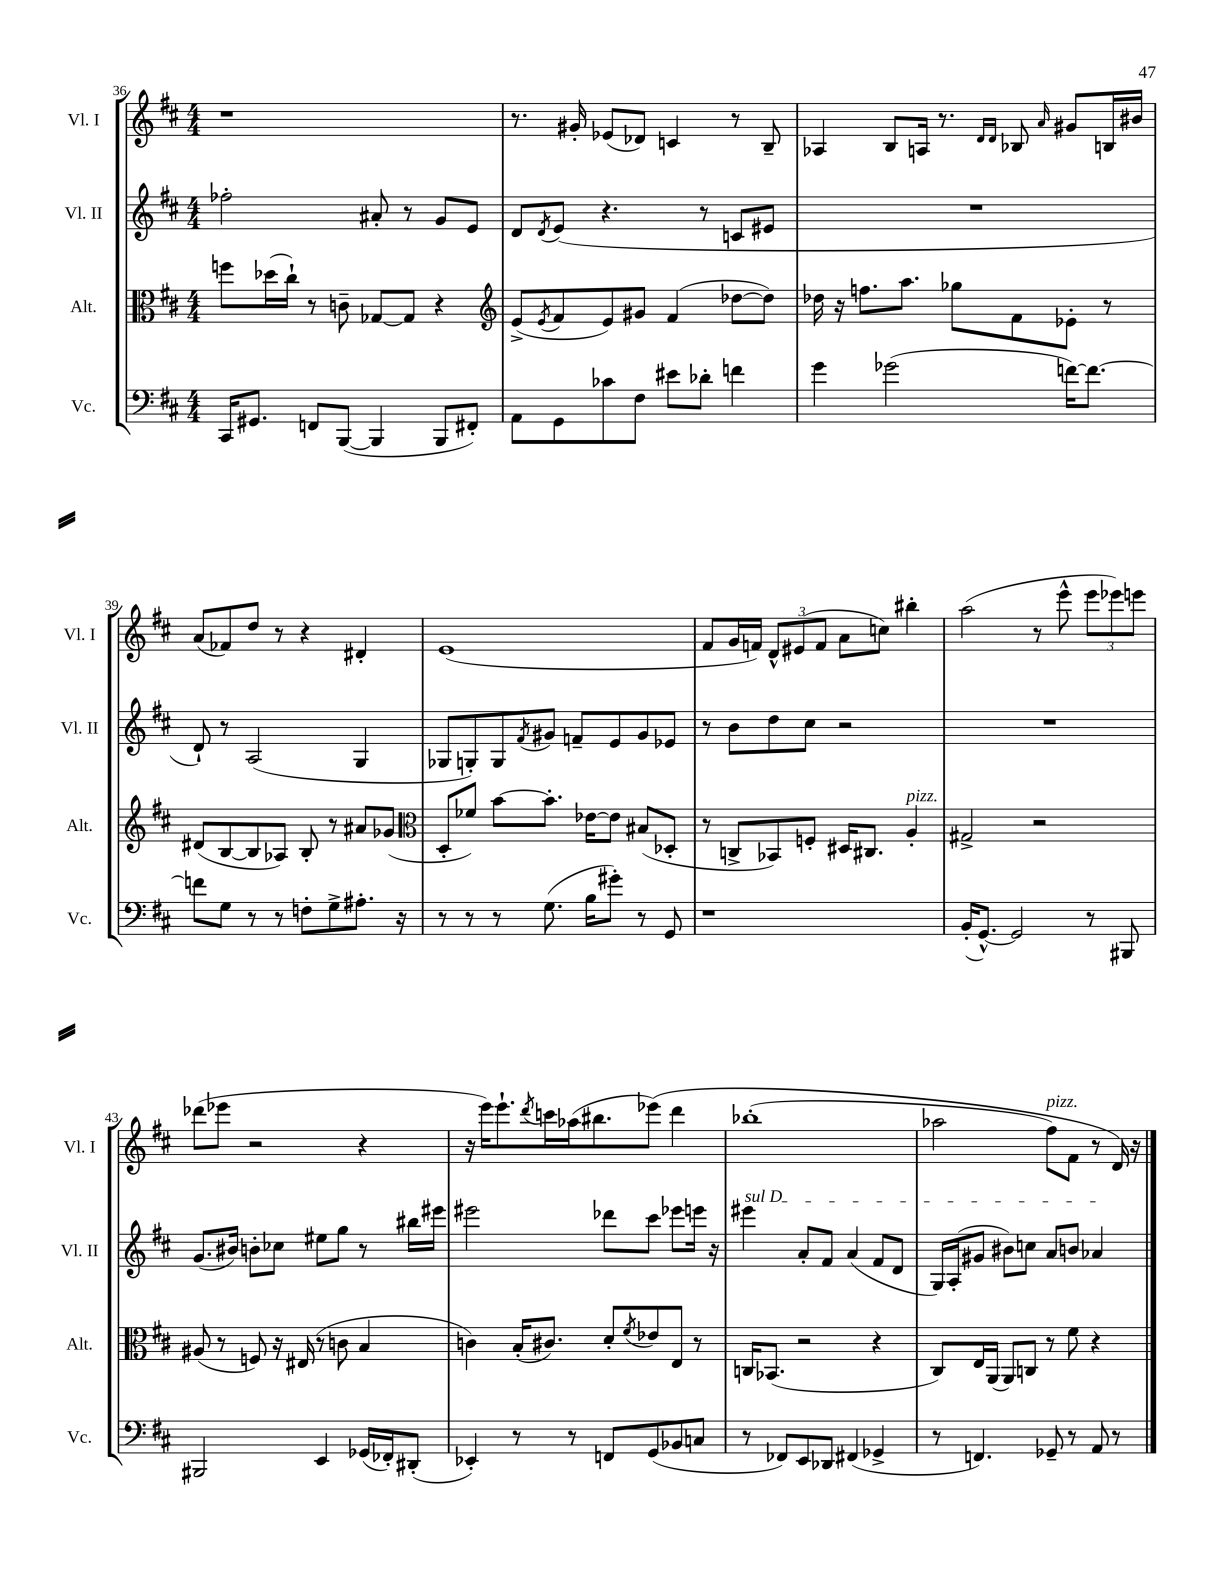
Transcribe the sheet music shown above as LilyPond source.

<<
\new StaffGroup <<
\new Staff = "s0" \with { instrumentName = "Vl. I" shortInstrumentName = "Vl. I" } {
    \clef treble \key d \major \numericTimeSignature \time 4/4
    r1 |
    r8. gis'16-. ees'8( des'8) c'4 r8 b8-- |
    aes4 b8 a16 r8. \grace { d'16 d'16 } bes8 \grace { a'16 } gis'8 b16 bis'16 |
    a'8( fes'8) d''8 r8 r4 dis'4-. |
    e'1( |
    fis'8 g'16 f'16) \tuplet 3/2 { d'8-^ eis'8( f'8 } a'8 c''8) bis''4-. |
    a''2( r8 e'''8-^ \tuplet 3/2 { e'''8 ees'''8) e'''8 } |
    des'''8( ees'''8 r2 r4 |
    r16 e'''16) e'''8.-! \acciaccatura { d'''8 } c'''16 aes''16( bis''8. ees'''8)\( d'''4 |
    bes''1-.( |
    aes''2 fis''8^\markup { \italic "pizz." }) fis'8 r8 d'16\) r16 \bar "|." |
}
\new Staff = "s1" \with { instrumentName = "Vl. II" shortInstrumentName = "Vl. II" } {
    \clef treble \key d \major \numericTimeSignature \time 4/4
    fes''2-. ais'8-. r8 g'8 e'8 |
    d'8 \acciaccatura { d'8 } e'8( r4. r8 c'8 eis'8 |
    R1 |
    d'8-!) r8 a2( g4 |
    ges8 g8-.) g8 \acciaccatura { fis'8 } gis'8 f'8-- e'8 gis'8 ees'8 |
    r8 b'8 d''8 cis''8 r2 |
    R1 |
    g'8.( bis'16) b'8-. ces''8 eis''8 g''8 r8 bis''16 eis'''16 |
    eis'''2 des'''8 cis'''8 ees'''8 e'''16 r16 |
    \once \override TextSpanner.bound-details.left.text = \markup { \italic "sul D" } eis'''4\startTextSpan a'8-. fis'8 a'4( fis'8 d'8 |
    g16) a16-.( gis'8 bis'8) c''8 a'8 b'8 aes'4\stopTextSpan \bar "|." |
}
\new Staff = "s2" \with { instrumentName = "Alt." shortInstrumentName = "Alt." } {
    \clef alto \key d \major \numericTimeSignature \time 4/4
    f''8 des''16( cis''16-!) r8 c'8-- ges8~ ges8 r4 |
    \clef treble e'8->( \acciaccatura { e'8 } fis'8 e'8) gis'8 fis'4( des''8~ des''8) |
    des''16 r16 f''8. a''8. ges''8 fis'8 ees'8-. r8 |
    dis'8( b8~ b8 aes8) b8-. r8 ais'8 ges'8( |
    \clef alto d8-. fes'8) b'8~ b'8.-. ees'16~ ees'8 bis8( des8-. |
    r8 c8-> bes,8) f8-. dis16 cis8. a4-.^\markup { \italic "pizz." } |
    gis2-> r2 |
    ais8( r8 f8) r16 eis16( r8 c'8 b4 |
    c'4) b16-.( cis'8.) d'8-. \acciaccatura { fis'8 } ees'8 e8 r8 |
    c16 bes,8.( r2 r4 |
    cis8) e16 a,16( a,8) c8 r8 fis'8 r4 \bar "|." |
}
\new Staff = "s3" \with { instrumentName = "Vc." shortInstrumentName = "Vc." } {
    \clef bass \key d \major \numericTimeSignature \time 4/4
    cis,16 gis,8. f,8 b,,8~( b,,4 b,,8 fis,8-.) |
    a,8 g,8 ces'8 fis8 eis'8 des'8-. f'4 |
    g'4 ges'2( f'16~) f'8.~ |
    f'8 g8 r8 r8 f8-. g8-> ais8.-. r16 |
    r8 r8 r8 g8.( b16 gis'8-.) r8 g,8 |
    r1 |
    b,16-.( g,8.~-^) g,2 r8 bis,,8 |
    bis,,2 e,4 ges,16( fes,16-.) dis,8-.( |
    ees,4-.) r8 r8 f,8 g,8( bes,8 c8 |
    r8 fes,8) e,8 des,8 fis,4( ges,4-> |
    r8 f,4.) ges,8-- r8 a,8 r8 \bar "|." |
}
>>
>>
\layout { \context { \Score currentBarNumber = #36 } }
